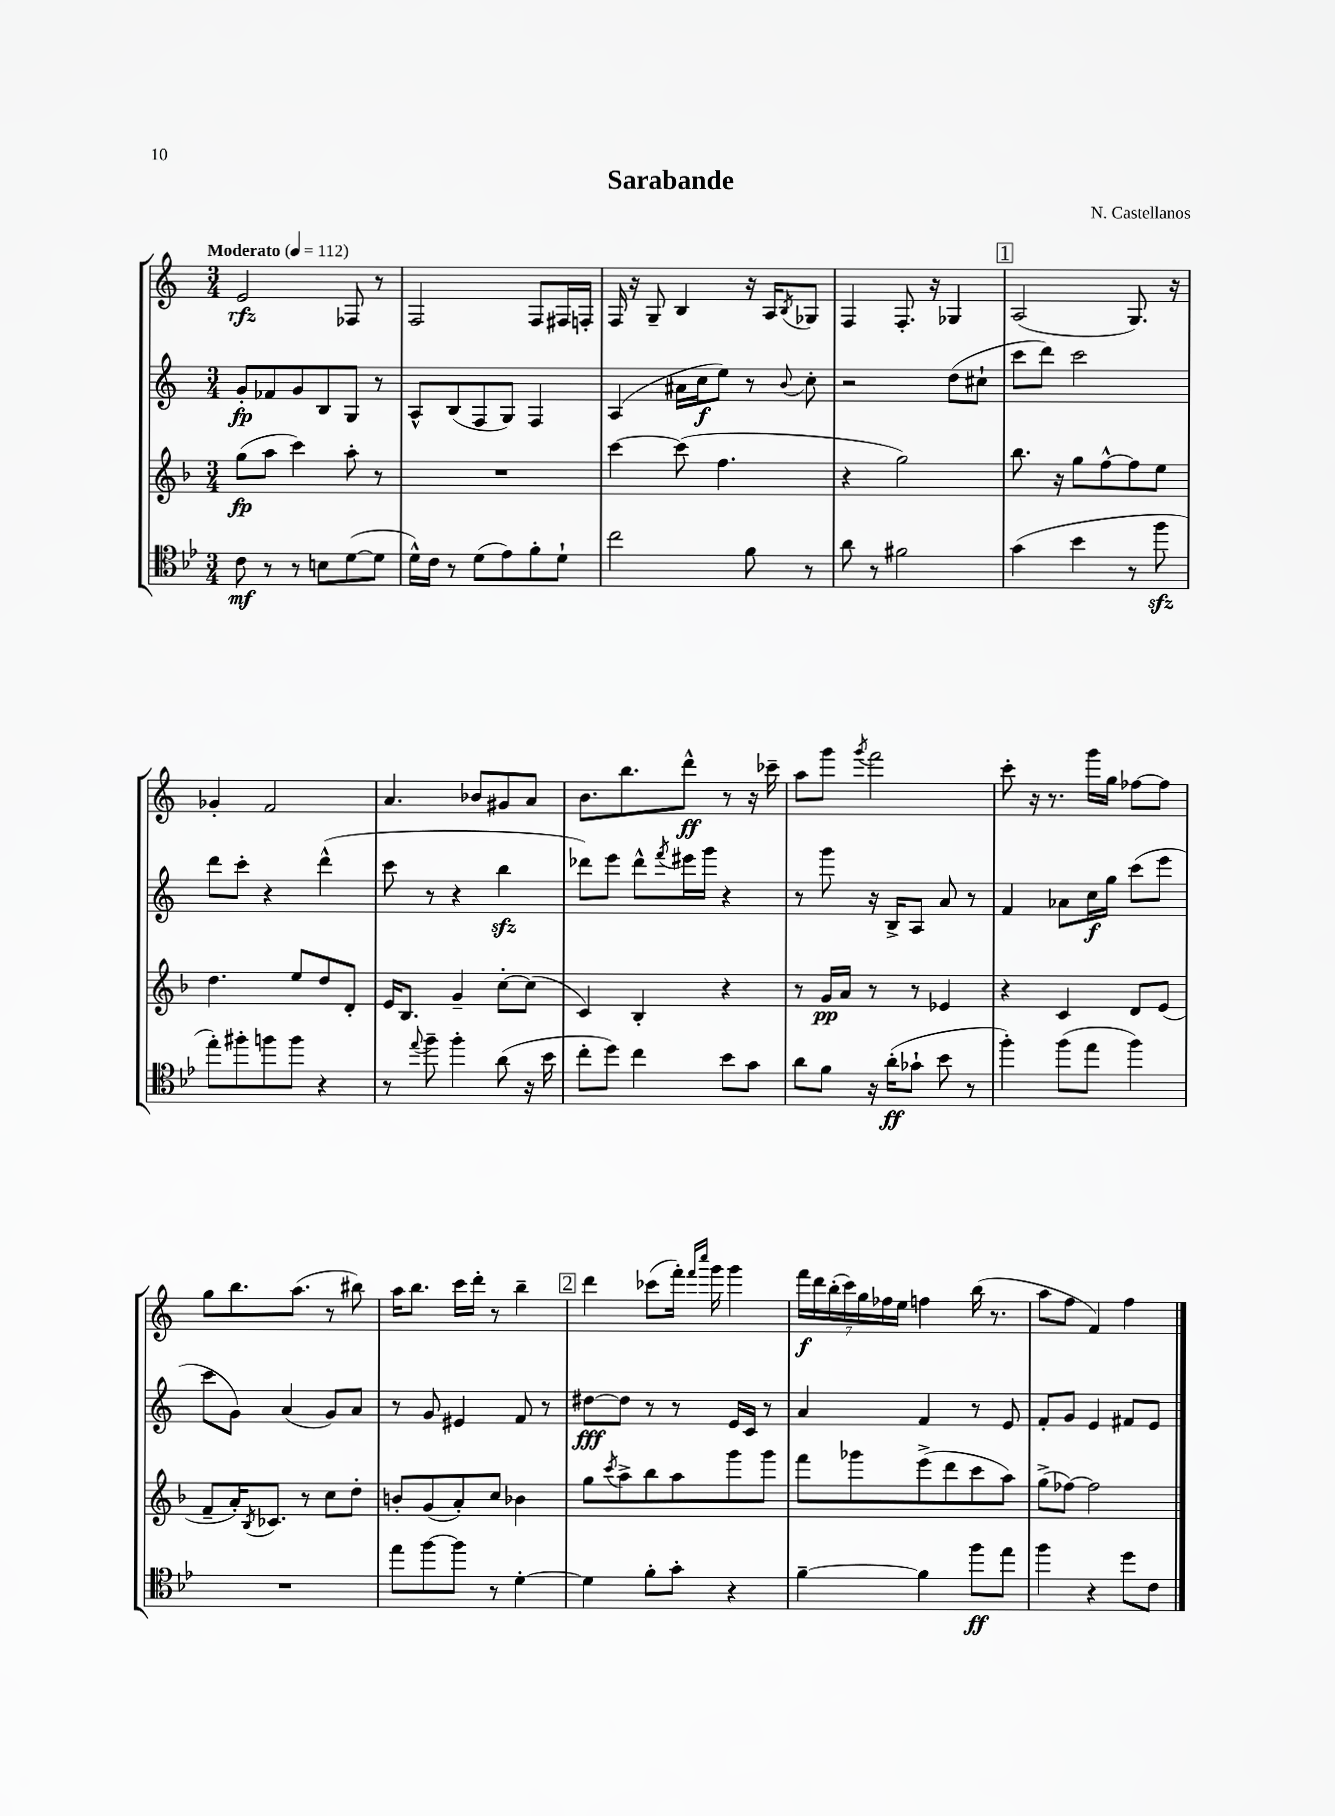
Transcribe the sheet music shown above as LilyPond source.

\header { title = "Sarabande" composer = "N. Castellanos" }
<<
\new StaffGroup <<
\new Staff = "s0" {
    \clef treble \key c \major \numericTimeSignature \time 3/4 \tempo "Moderato" 4 = 112
    e'2\rfz fes8 r8 |
    f2 f8 fis16 f16-. |
    f16 r16 g8-- b4 r16 a16 \acciaccatura { b8 } ges8 |
    f4 f8.-. r16 ges4 |
    \mark \markup { \box "1" } a2( g8.) r16 |
    ges'4-. f'2 |
    a'4. bes'8 gis'8 a'8 |
    b'8. b''8. d'''8-^\ff r8 r16 ces'''16-- |
    a''8 g'''8 \acciaccatura { g'''8 } f'''2 |
    c'''8-. r16 r8. g'''16 g''16 fes''8~ fes''8 |
    g''8 b''8. a''8.( r8 bis''8) |
    a''16 b''8. c'''16 d'''16-. r8 b''4-- |
    \mark \markup { \box "2" } d'''4 ces'''8( f'''16-.) \grace { f'''16 c''''16 } g'''16 g'''4 |
    \tuplet 7/4 { f'''16\f d'''16 b''16-.( c'''16) g''16 fes''16 e''16 } f''4 b''16( r8. |
    a''8 f''8 f'4) f''4 \bar "|." |
}
\new Staff = "s1" {
    \clef treble \key c \major \numericTimeSignature \time 3/4
    g'8-.\fp fes'8 g'8 b8 g8 r8 |
    a8-^ b8( f8 g8) f4 |
    a4( ais'16 c''16\f e''8) r8 \appoggiatura { b'8 } c''8-. |
    r2 d''8( cis''8-! |
    \mark \markup { \box "1" } c'''8 d'''8) c'''2 |
    d'''8 c'''8-. r4 d'''4-^( |
    c'''8 r8 r4 b''4\sfz |
    des'''8) e'''8 des'''8-^ \acciaccatura { f'''8 } eis'''16 g'''16 r4 |
    r8 g'''8 r16 b16-> a8 a'8 r8 |
    f'4 aes'8 c''16\f g''16 c'''8( e'''8 |
    c'''8 g'8) a'4( g'8) a'8 |
    r8 g'8 eis'4 f'8 r8 |
    \mark \markup { \box "2" } dis''8~\fff dis''8 r8 r8 e'16 c'16 r8 |
    a'4 f'4 r8 e'8 |
    f'8-. g'8 e'4 fis'8 e'8 \bar "|." |
}
\new Staff = "s2" {
    \clef treble \key f \major \numericTimeSignature \time 3/4
    g''8\fp( a''8 c'''4) a''8-. r8 |
    R2. |
    c'''4~ c'''8( f''4. |
    r4 g''2) |
    \mark \markup { \box "1" } bes''8. r16 g''8 f''8~-^ f''8 e''8 |
    d''4. e''8 d''8 d'8-. |
    e'16 bes8. g'4-- c''8~-. c''8( |
    c'4) bes4-. r4 |
    r8 g'16\pp a'16 r8 r8 ees'4 |
    r4 c'4 d'8 e'8( |
    f'8-- a'16-.) \acciaccatura { bes8 } ces'8. r8 c''8 d''8-. |
    b'8-. g'8( a'8-.) c''8 bes'4 |
    \mark \markup { \box "2" } g''8 \acciaccatura { c'''8 } a''8-> bes''8 a''8 g'''8 g'''8 |
    f'''8 ges'''8 e'''8->( d'''8 c'''8 a''8) |
    g''8->( fes''8~) fes''2 \bar "|." |
}
\new Staff = "s3" {
    \clef tenor \key bes \major \numericTimeSignature \time 3/4
    c'8\mf r8 r8 b8 d'8~( d'8 |
    d'16-^) c'16 r8 d'8( ees'8) f'8-. d'8-! |
    c''2 f'8 r8 |
    a'8 r8 fis'2 |
    \mark \markup { \box "1" } g'4( bes'4 r8 f''8\sfz |
    ees''8-.) fis''8-. f''8 f''8 r4 |
    r8 \appoggiatura { ees''8 } f''8-- f''4-. a'8( r16 bes'16 |
    c''8-. d''8) c''4 bes'8 g'8 |
    a'8 f'8 r16 a'16-.\ff( ges'8-! bes'8 r8 |
    f''4-.) f''8( ees''8 f''4) |
    R2. |
    ees''8 f''8~ f''8 r8 d'4~-. |
    \mark \markup { \box "2" } d'4 f'8-. g'8-. r4 |
    f'4~-- f'4 f''8\ff ees''8 |
    f''4 r4 d''8 c'8 \bar "|." |
}
>>
>>
\layout { \context { \Score \remove "Bar_number_engraver" } }
